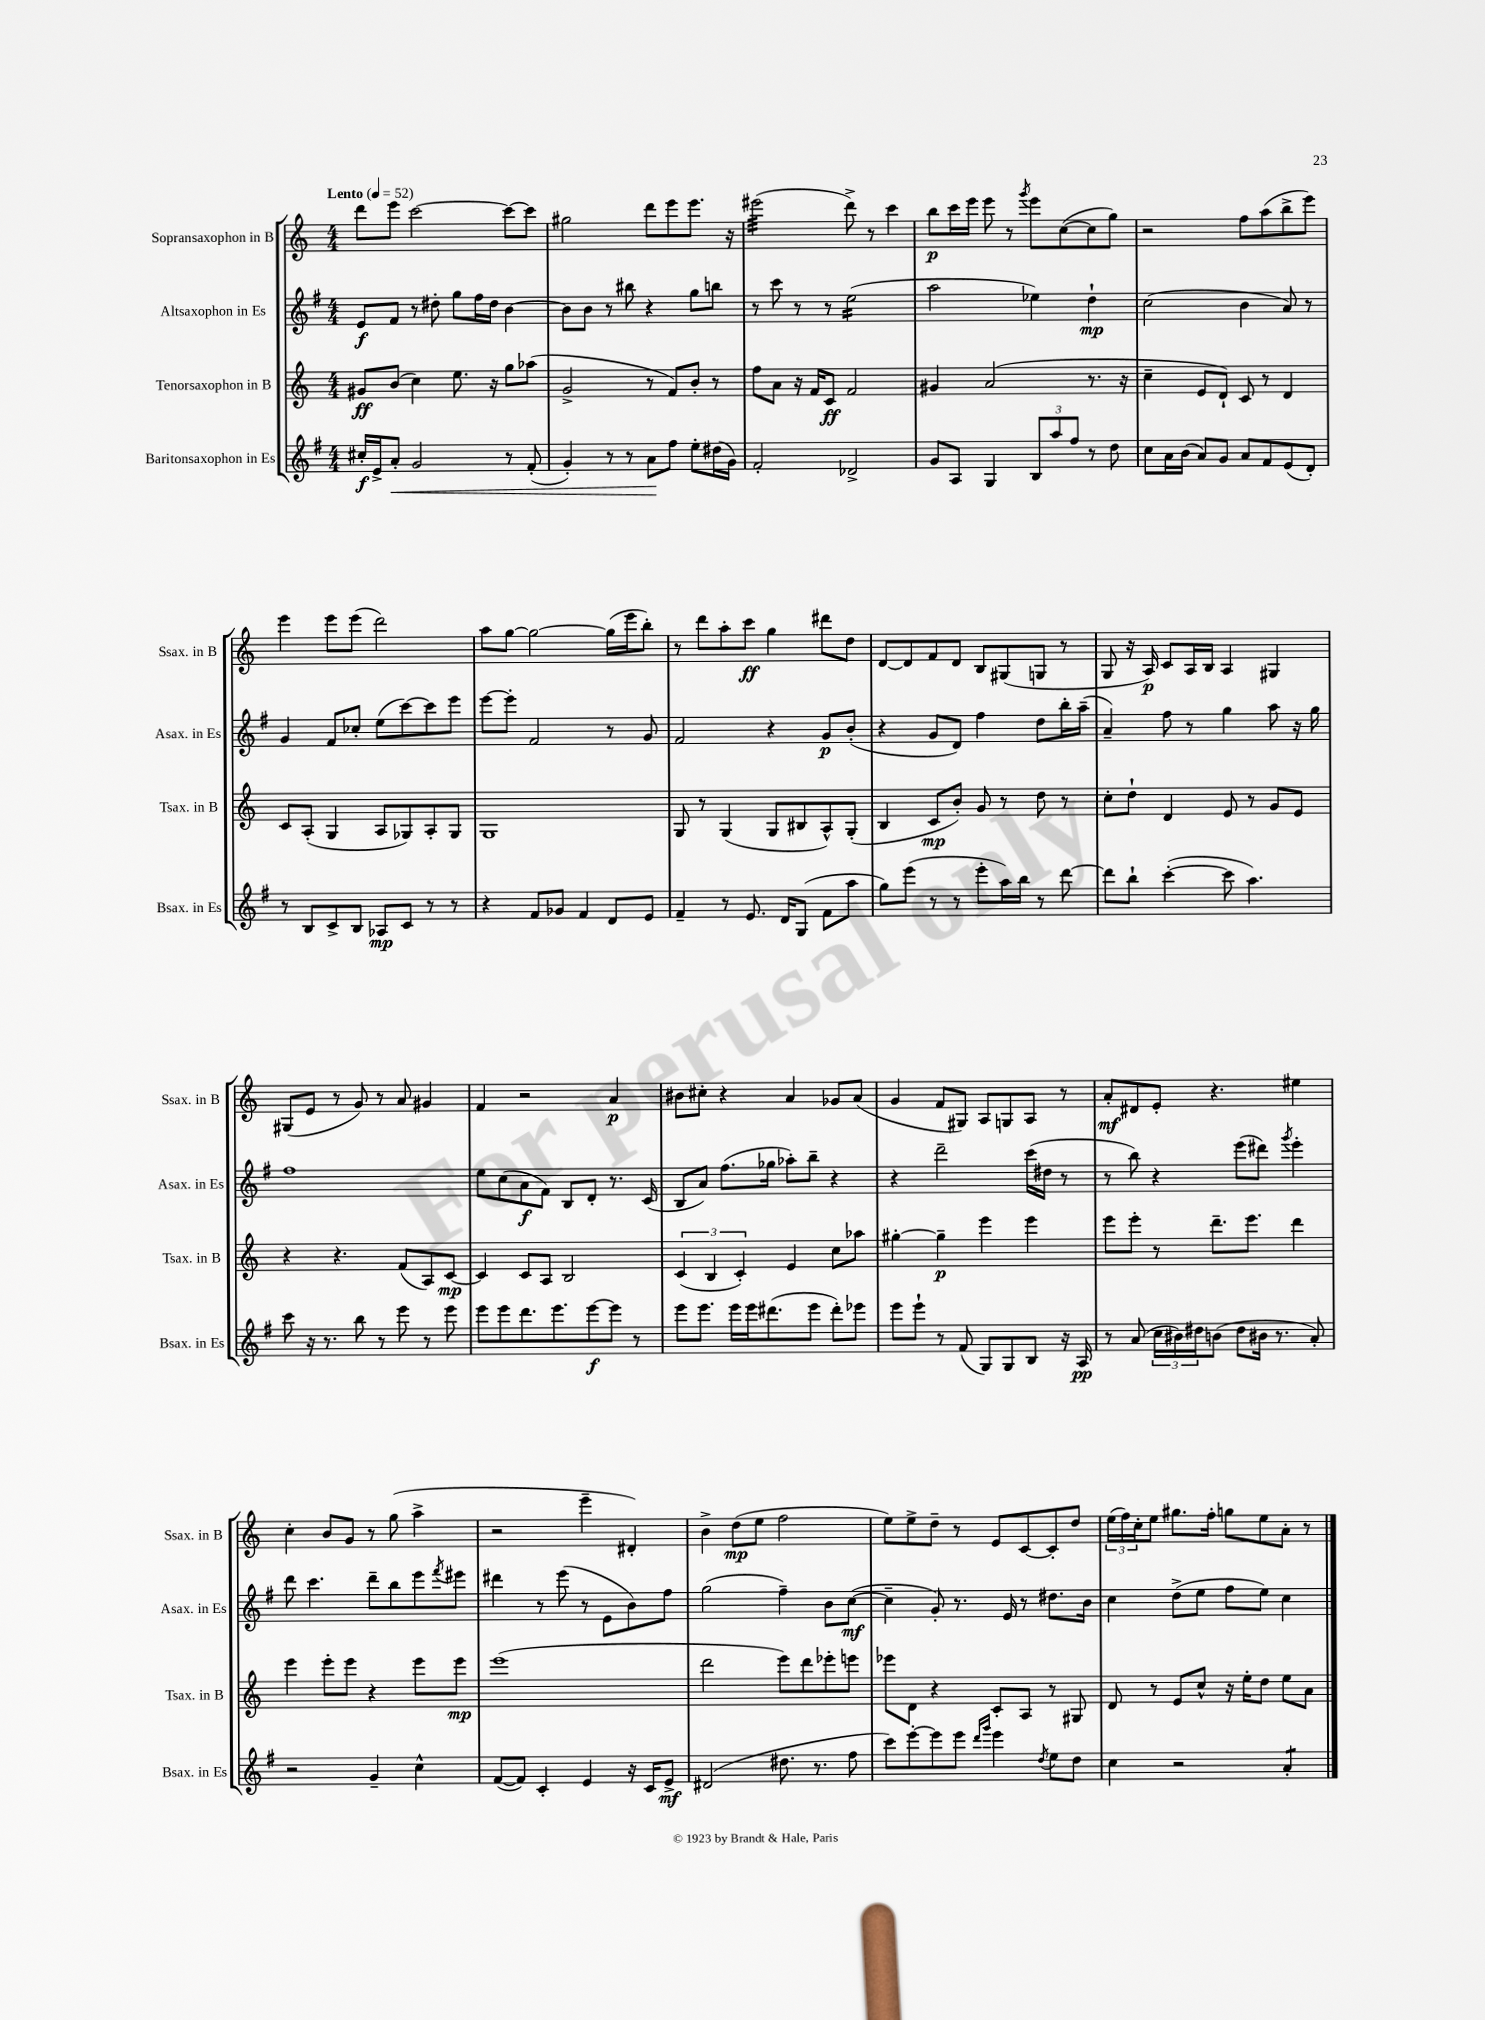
<<
\new StaffGroup <<
\new Staff = "s0" \with { instrumentName = "Sopransaxophon in B" shortInstrumentName = "Ssax. in B" } {
    \clef treble \key c \major \numericTimeSignature \time 4/4 \tempo "Lento" 4 = 52
    d'''8 e'''8 c'''2~ c'''8~ c'''8 |
    gis''2 d'''8 e'''8 e'''8. r16 |
    eis'''2:32( d'''8->) r8 c'''4 |
    b''8\p c'''16 e'''16 e'''8 r8 \acciaccatura { g'''8 } e'''8 c''8~( c''8 g''8) |
    r2 f''8 a''8( b''8-> e'''8) |
    e'''4 e'''8 e'''8( d'''2) |
    a''8 g''8~ g''2~ g''16( e'''16 b''8-.) |
    r8 d'''8 a''8-. c'''8\ff g''4 dis'''8 d''8 |
    d'8~ d'8 f'8 d'8 b8 gis8( g8 r8 |
    g8 r16 a16\p) c'8 a16 b16 a4 gis4 |
    gis8( e'8 r8 g'8) r8 a'8 gis'4 |
    f'4 r2 a'4\p |
    bis'8 cis''8-. r4 a'4 ges'8 a'8( |
    g'4 f'8 gis8) a8 g8 a8 r8 |
    a'8-.\mf dis'8 e'8-. r4. eis''4 |
    c''4-. b'8 g'8 r8 g''8( a''4-> |
    r2 e'''4-- dis'4-.) |
    b'4-> d''8\mp( e''8 f''2 |
    e''8) e''8-> d''8-- r8 e'8 c'8~ c'8-. d''8 |
    \tuplet 3/2 { e''16( f''16) c''16-. } e''8 gis''8. f''16-. g''8 e''8 a'8-. r8 \bar "|." |
}
\new Staff = "s1" \with { instrumentName = "Altsaxophon in Es" shortInstrumentName = "Asax. in Es" } {
    \clef treble \key g \major \numericTimeSignature \time 4/4
    e'8\f fis'8 r8 dis''8-. g''8 fis''16 dis''16 b'4~ |
    b'8 b'8 r8 bis''8 r4 g''8 b''8 |
    r8 c'''8 r8 r8 e''2:16( |
    a''2 ees''4) d''4-!\mp |
    c''2( b'4 a'8) r8 |
    g'4 fis'8 ces''8-. e''8( c'''8~) c'''8 e'''8 |
    e'''8~ e'''8-. fis'2 r8 g'8 |
    fis'2 r4 g'8\p b'8-.( |
    r4 g'8 d'8) fis''4 d''8 b''16-. a''16--( |
    a'4--) fis''8 r8 g''4 a''8 r16 g''16 |
    fis''1 |
    e''8 c''8( a'8\f fis'8) b8 d'8-. r8. c'16( |
    b8 a'8) fis''8.( ges''16 aes''8-.) b''8-- r4 |
    r4 d'''2-- c'''16( dis''16 r8 |
    r8 b''8) r4 e'''8( dis'''8) \acciaccatura { g'''8 } e'''4-. |
    d'''8 c'''4. d'''8-- b''8 e'''8 \acciaccatura { fis'''8 } eis'''8 |
    dis'''4 r8 e'''8( r8 e'8 b'8) fis''8 |
    g''2( fis''4--) b'8 c''8~\mf( |
    c''4-- g'8-.) r8. e'16 r8 dis''8. b'16 |
    c''4 d''8->( e''8 fis''8 e''8) c''4 \bar "|." |
}
\new Staff = "s2" \with { instrumentName = "Tenorsaxophon in B" shortInstrumentName = "Tsax. in B" } {
    \clef treble \key c \major \numericTimeSignature \time 4/4
    gis'8\ff b'8( c''4) e''8. r16 g''8 aes''8( |
    g'2-> r8 f'8) b'8-. r8 |
    f''8 a'8 r16 f'16 c'8\ff f'2 |
    gis'4 a'2( r8. r16 |
    c''4-- e'8 d'8-!) c'8 r8 d'4 |
    c'8 a8-.( g4 a8 ges8) a8-. ges8 |
    g1 |
    g8 r8 g4( g8 bis8 a8-^) g8-.( |
    b4 c'8\mp b'8-.) g'8 r8 d''8 r8 |
    c''8-. d''8-! d'4 e'8 r8 g'8 e'8 |
    r4 r4. f'8( a8) c'8~\mp |
    c'4 c'8 a8 b2 |
    \tuplet 3/2 { c'4( b4 c'4-.) } e'4 c''8 aes''8 |
    gis''4~-. gis''4--\p e'''4 e'''4 |
    e'''8 e'''8-. r8 d'''8.-- e'''8. d'''4 |
    e'''4 e'''8-. e'''8 r4 e'''8 e'''8\mp |
    e'''1( |
    d'''2 e'''8) d'''8 ees'''8-. e'''8 |
    ees'''8 d'8 r4 c'8-. a8 r8 gis8 |
    d'8 r8 e'8 c''8-^ r16 e''16-. d''8 e''8 a'8 \bar "|." |
}
\new Staff = "s3" \with { instrumentName = "Baritonsaxophon in Es" shortInstrumentName = "Bsax. in Es" } {
    \clef treble \key g \major \numericTimeSignature \time 4/4
    cis''16-.\f e'16-> a'8-.\< g'2 r8 fis'8-.( |
    g'4-.) r8 r8 a'8\! fis''8 e''8-. dis''16( g'16) |
    fis'2-. des'2-> |
    g'8 a8 g4 \tuplet 3/2 { b8 a''8 fis''8 } r8 d''8 |
    c''8 a'16 b'16( a'8) g'8 a'8 fis'8 e'8( d'8-.) |
    r8 b8 c'8-> b8 aes8\mp c'8 r8 r8 |
    r4 fis'8 ges'8 fis'4 d'8 e'8 |
    fis'4-- r8 e'8. d'16 g8( fis'8 a''8 |
    g''8) e'''8( r8 r8 e'''8-. a''16) b''16 r8 d'''8~ |
    d'''8 b''8-! c'''4~-.( c'''8 a''4.) |
    c'''8 r16 r8. b''8 r8 e'''8 r8 e'''8 |
    e'''8 e'''8 d'''8. e'''8. e'''8~\f e'''8 r8 |
    e'''8 e'''8. e'''16 e'''16 dis'''8.( e'''8 dis'''8-.) ees'''8 |
    e'''8 e'''8-! r8 fis'8( g8) g8 b8 r16 a16\pp |
    r8 a'8( \tuplet 3/2 { c''16 bis'16) dis''16 } b'8( dis''8 bis'16 r8. a'8-.) |
    r2 g'4-- c''4-^ |
    fis'8~( fis'8) c'4-. e'4 r16 c'16 e'8->\mf |
    dis'2( dis''8. r8. fis''8 |
    c'''8) e'''8~-. e'''8 e'''8 \grace { d'''16 g'''16 } e'''4 \acciaccatura { d''8 } e''8 d''8 |
    c''4 r2 a'4:8-. \bar "|." |
}
>>
>>
\layout { \context { \Score \remove "Bar_number_engraver" } }
